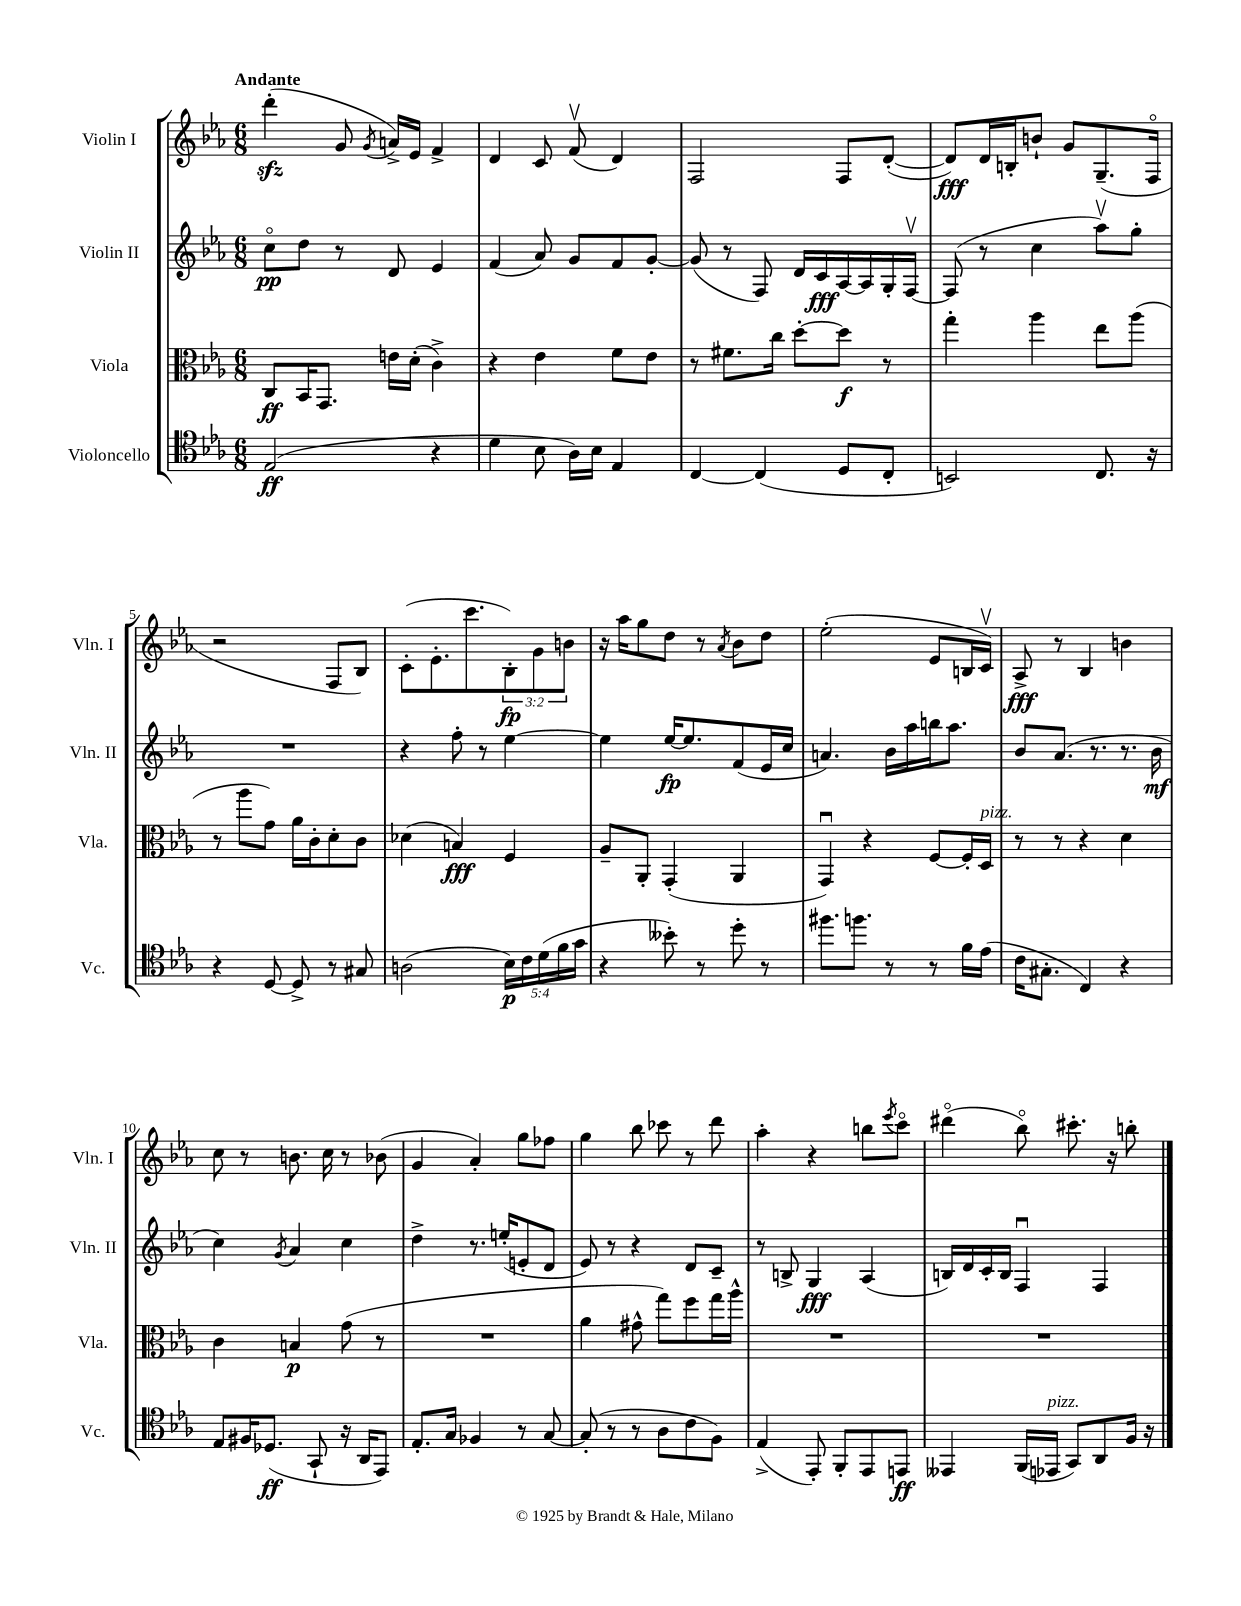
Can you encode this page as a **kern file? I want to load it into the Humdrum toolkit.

**kern	**kern	**kern	**kern
*staff4	*staff3	*staff2	*staff1
*clefC4	*clefC3	*clefG2	*clefG2
*k[b-e-a-]	*k[b-e-a-]	*k[b-e-a-]	*k[b-e-a-]
*M6/8	*M6/8	*M6/8	*M6/8
(2E-/	8C/L	8cco\L	(4ddd'\
.	16BB-/K	8dd\J	.
.	8.GG/J	.	.
.	.	8r	8g/
.	.	.	8qg/
.	16e\LL	8d/	16a^/LL)
.	(16d'\JJ	.	16e-/JJ
4r	4c^\)	4e-/	4f^/
=	=	=	=
4d\	4r	(4f/	4d/
8B-\	4e-\	8a-/)	8c/
16A-\LL)	.	8g/L	(8fv/
16B-\JJ	.	.	.
4E-/	8f\L	8f/	4d/)
.	8e-\J	[8g'/J	.
=	=	=	=
[4C/	8r	(8g/]	2F/
.	8.f#\L	8r	.
(4C/]	.	8F/)	.
.	16cc\Jk	.	.
.	[8dd'\L	16d/LL	.
.	.	16c/	.
8D/L	8dd\]J	[16A-/	8F/L
.	.	16A-/]	.
8C'/J	8r	16G'/	([8d'/J
.	.	[16Fv/JJ	.
=	=	=	=
2BB/)	4gg'\	(8F/]	8d/]L)
.	.	8r	16d/L
.	.	.	16B'/J
.	4aa-\	4cc\	8b`/J
.	.	.	8g/L
8.C/	8ee-\L	8aa-v\L)	(8.G~/
.	(8aa-\J	8gg'\J	.
16r	.	.	16Fo/Jk
=	=	=	=
4r	8r	2.r	2r
.	8aa-\L	.	.
[8D/	8g\J)	.	.
8D^/]	16a-\LL	.	.
.	16c'\J	.	.
8r	8d'\	.	8F/L
8G#/	8c\J	.	8B-/J)
=	=	=	=
(2A\	(4d-\	4r	(8c'\L
.	.	.	8.e-'\
.	4B/)	8ff'\	.
.	.	.	8.ccc\
.	.	8r	.
20B-\LL)	4F/	[4ee-\	12B-'\)
20c\	.	.	.
.	.	.	12g\
(20d\	.	.	.
20f\	.	.	.
.	.	.	12b\J
20g\JJ	.	.	.
=	=	=	=
4r	8A-~/L	4ee-\]	16r
.	.	.	16aa-\LK
.	8AA-'/J	.	8gg\
8b--'\)	(4GG'/	[16ee-/LK	8dd\J
.	.	8.ee-/]	.
8r	.	.	8r
.	.	.	8qa-/
8dd'\	4AA-/	(8f/	8b-\L
8r	.	16e-/L	8dd\J
.	.	16cc/JJ	.
=	=	=	=
8.ff#\L	4GGu/)	4.a/)	(2ee-'\
8.ff\J	.	.	.
.	4r	.	.
8r	.	16b-\LL	.
.	.	16aa-\	.
8r	[8F/L	16bb\J	8e-/L
.	.	8.aa-\J	.
16f\LL	16F'/]L	.	16B/L
(16e-\JJ	16D/JJ	.	16cv/JJ)
=	=	=	=
16c\LK	8r	8b-/L	8A-^/
8.G#'\J	.	.	.
.	8r	(8.a-/J	8r
4C/)	4r	.	4B-/
.	.	8.r	.
4r	4d\	8.r	4b\
.	.	16b-\	.
=	=	=	=
8E-/L	4c\	4cc\)	8cc\
16F#/K	.	.	8r
(8.D-/J	.	.	.
.	.	8qg/	.
.	4B/	4a-/	8.b\
8GG`/	.	.	.
.	.	.	16cc\
16r	(8g\	4cc\	8r
16AA-/LK	.	.	.
8EE-/J)	8r	.	(8b-\
=	=	=	=
8.E-'/L	2.r	4dd^\	4g/
16G/Jk	.	.	.
4F-/	.	8.r	4a-'/)
.	.	(16ee'/LK	.
8r	.	8e'/	8gg\L
[8G/	.	8d/J	8ff-\J
=	=	=	=
(8G'/]	4a-\	8e-/)	4gg\
8r	.	8r	.
8r	8g#^^\	4r	8bb-\
8A-\L	8gg\L)	.	8ccc-\
8c\	8ff\	8d/L	8r
8F\J)	16gg\L	8c~/J	8ddd\
.	16aa-^^\JJ	.	.
=	=	=	=
(4E-^/	2.r	8r	4aa-'\
.	.	8B^/	.
8EE-'/)	.	4G/	4r
8FF'/L	.	.	.
8EE-/	.	(4A-/	8bb\L
.	.	.	8qeee-/
8EE/J	.	.	8ccco\J
=	=	=	=
4EE--/	2.r	16B/LL)	(4ddd#o\
.	.	16d/	.
.	.	16c'/	.
.	.	16B/JJ	.
(16FF/LL	.	4Fu/	8bb-o\)
16EE-/JJ	.	.	.
8GG/L)	.	.	8.ccc#'\
8AA-/	.	4F/	.
.	.	.	16r
16F/Jk	.	.	8bb'\
16r	.	.	.
==	==	==	==
*-	*-	*-	*-
